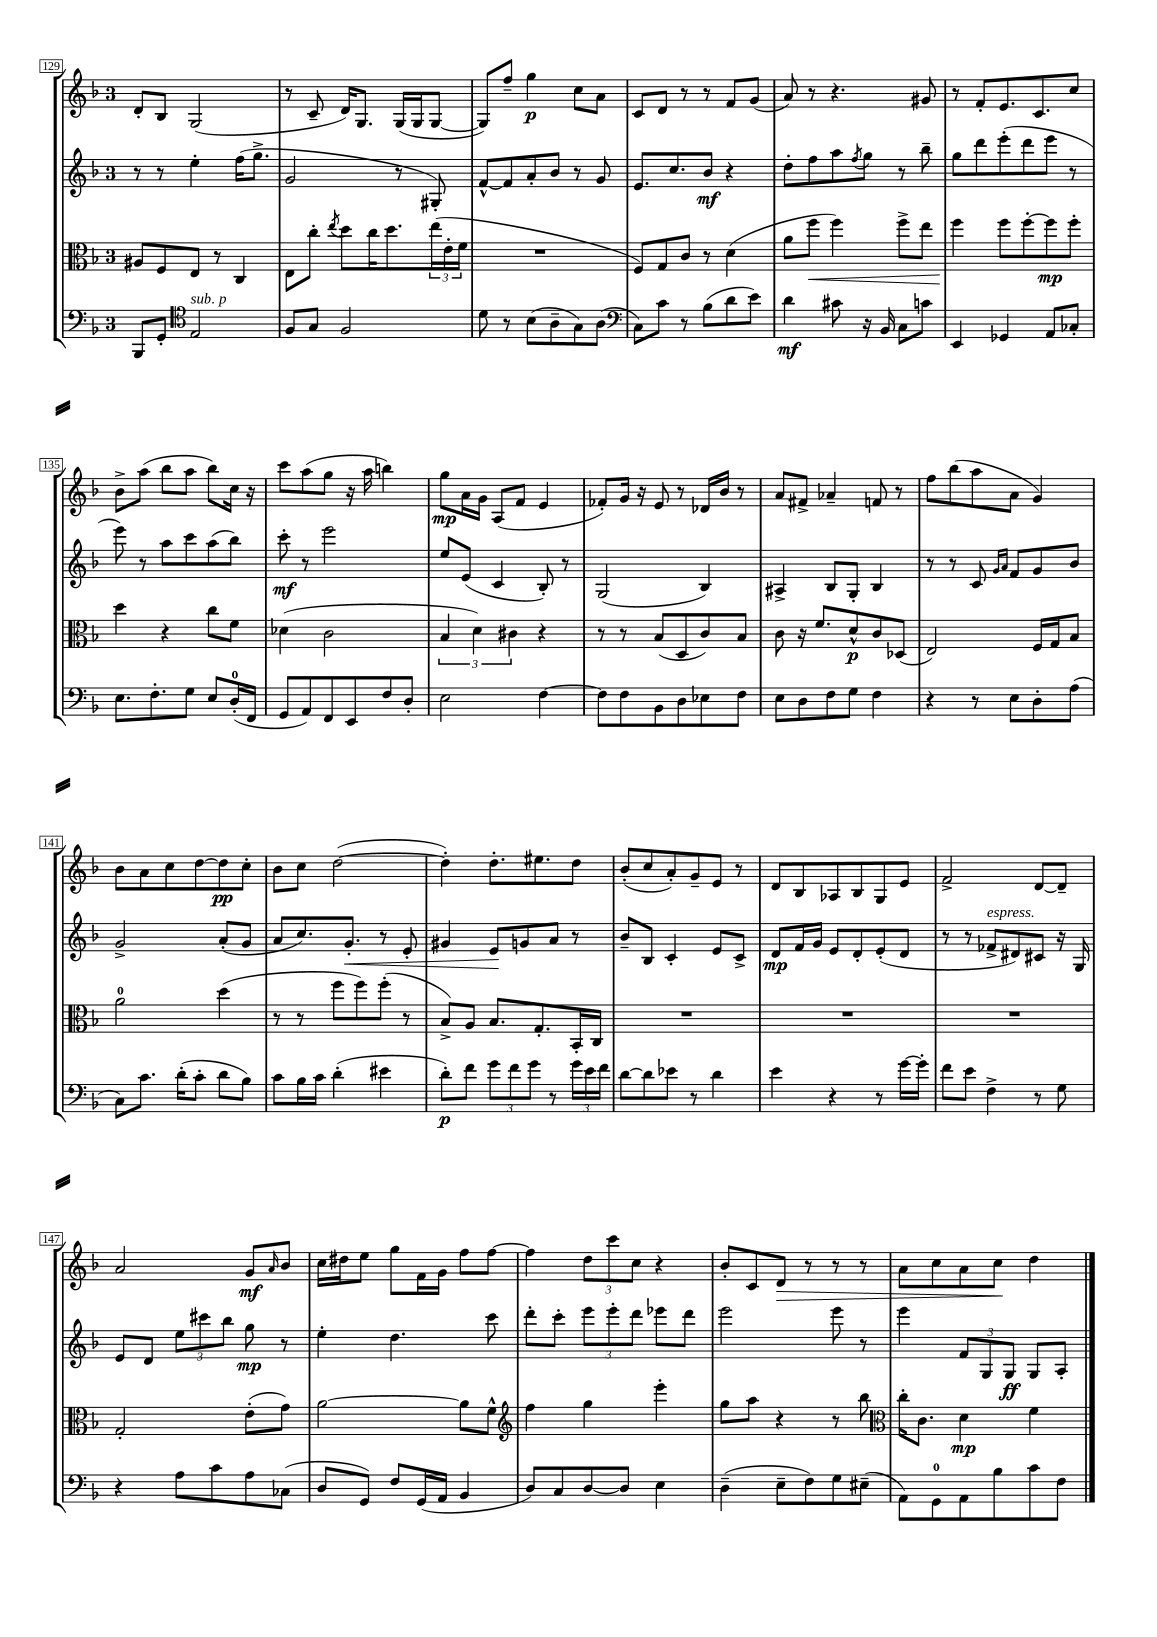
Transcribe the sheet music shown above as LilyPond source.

<<
\new StaffGroup <<
\new Staff = "s0" {
    \clef treble \key f \major \once \override Staff.TimeSignature.style = #'single-digit \time 3/4
    d'8-. bes8 g2( |
    r8 c'8-- d'16) g8. g16( g16 g8~ |
    g8) f''8-- g''4\p c''8 a'8 |
    c'8 d'8 r8 r8 f'8 g'8( |
    a'8) r8 r4. gis'8 |
    r8 f'8-. e'8. c'8. c''8 |
    bes'8-> a''8( bes''8 a''8 bes''8) c''16 r16 |
    c'''8 a''8( g''8 r16 a''16 b''4) |
    g''8\mp a'16 g'16 a8( f'8 e'4 |
    fes'8-.) g'16 r16 e'8 r8 des'16 bes'16 r8 |
    a'8 fis'8-> aes'4-- f'8 r8 |
    f''8 bes''8( a''8 a'8 g'4) |
    bes'8 a'8 c''8 d''8~ d''8\pp c''8-. |
    bes'8 c''8 d''2~( |
    d''4-.) d''8.-. eis''8. d''8 |
    bes'8-.( c''8 a'8-.) g'8-- e'8 r8 |
    d'8 bes8 aes8 bes8 g8 e'8 |
    f'2-> d'8~ d'8-- |
    a'2 g'8\mf \grace { a'16 } bes'8 |
    c''16 dis''16 e''8 g''8 f'16 g'16 f''8 f''8~ |
    f''4 \tuplet 3/2 { d''8 c'''8 c''8 } r4 |
    bes'8-. c'8 d'8\> r8 r8 r8 |
    a'8 c''8 a'8 c''8\! d''4 \bar "|." |
}
\new Staff = "s1" {
    \clef treble \key f \major \once \override Staff.TimeSignature.style = #'single-digit \time 3/4
    r8 r8 e''4-. f''16( g''8.-> |
    g'2 r8 gis8-.) |
    f'8~-^ f'8 a'8-. bes'8 r8 g'8 |
    e'8. c''8. bes'8\mf r4 |
    d''8-. f''8 a''8 \acciaccatura { f''8 } g''8 r8 bes''8-- |
    g''8 d'''8 e'''8-.( d'''8 e'''8 r8 |
    e'''8) r8 a''8 c'''8 a''8( bes''8) |
    c'''8-.\mf r8 e'''2 |
    e''8 e'8( c'4 bes8-.) r8 |
    g2( bes4) |
    ais4-> bes8 g8-. bes4 |
    r8 r8 c'8 \grace { g'16 a'16 } f'8 g'8 bes'8 |
    g'2-> a'8-.( g'8 |
    a'8 c''8.) g'8.-.\< r8 e'8-. |
    gis'4 e'8\! g'8 a'8 r8 |
    bes'8-- bes8 c'4-. e'8 c'8-> |
    d'8\mp f'16 g'16 e'8 d'8-. e'8-.( d'8 |
    r8 r8 fes'8->^\markup { \italic "espress." } dis'8) cis'8 r16 g16 |
    e'8 d'8 \tuplet 3/2 { e''8 cis'''8 bes''8 } g''8\mp r8 |
    e''4-. d''4. c'''8 |
    d'''8-. c'''8-. \tuplet 3/2 { e'''8 e'''8-. d'''8 } ees'''8 d'''8 |
    e'''2 e'''8 r8 |
    e'''4 \tuplet 3/2 { f'8 g8 g8\ff } g8 a8-. \bar "|." |
}
\new Staff = "s2" {
    \clef alto \key f \major \once \override Staff.TimeSignature.style = #'single-digit \time 3/4
    ais8 f8 e8 r8 c4 |
    e8 c''8-. \acciaccatura { e''8 } d''8 c''16 d''8. \tuplet 3/2 { e''16( e'16-. f'16 } |
    R2. |
    f8) g8 c'8 r8 d'4( |
    a'8 f''8\< f''4) f''8-> e''8 |
    f''4\! f''8 f''8~-. f''8\mp f''8-. |
    d''4 r4 c''8 f'8 |
    des'4( c'2 |
    \tuplet 3/2 { bes4 d'4) cis'4 } r4 |
    r8 r8 bes8( d8 c'8) bes8 |
    c'8 r16 f'8. d'8-^\p c'8 des8( |
    e2) f16 g16 bes8 |
    a'2-0 d''4( |
    r8 r8 f''8 f''8) f''8-.( r8 |
    bes8->) a8 bes8. g8.-. bes,16-. c16 |
    R2. |
    R2. |
    R2. |
    g2-. e'8-.( g'8) |
    a'2~ a'8 f'8-^ |
    \clef treble f''4 g''4 e'''4-. |
    g''8 a''8 r4 r8 bes''8 |
    \clef alto c''16-. c'8. d'4\mp f'4 \bar "|." |
}
\new Staff = "s3" {
    \clef bass \key f \major \once \override Staff.TimeSignature.style = #'single-digit \time 3/4
    bes,,8 g,8-. \clef tenor e2^\markup { \italic "sub. p" } |
    f8 g8 f2 |
    d'8 r8 bes8( a8-- g8) a8( |
    \clef bass c8) c'8 r8 bes8( d'8 e'8) |
    d'4\mf cis'8 r16 bes,16 c8 c'8 |
    e,4 ges,4 a,8 ces8-. |
    e8. f8.-. g8 e8 d16-0-.( f,16 |
    g,8 a,8) f,8 e,8 f8 d8-. |
    e2 f4~ |
    f8 f8 bes,8 d8 ees8 f8 |
    e8 d8 f8 g8 f4 |
    r4 r8 e8 d8-. a8( |
    c8) c'8. d'16-.( c'8-. d'8 bes8) |
    c'8 bes16 c'16 d'4-.( eis'4 |
    d'8-.\p) f'8 \tuplet 3/2 { g'8 f'8 g'8 } r8 \tuplet 3/2 { g'16 e'16 f'16 } |
    d'8~ d'8 ees'8 r8 d'4 |
    e'4 r4 r8 g'16~ g'16-. |
    f'8 e'8 f4-> r8 g8 |
    r4 a8 c'8 a8 ces8( |
    d8 g,8) f8 g,16( a,16 bes,4 |
    d8) c8 d8~ d8 e4 |
    d4--( e8-- f8) g8 eis8--( |
    a,8) g,8-0 a,8 bes8 c'8 f8 \bar "|." |
}
>>
>>
\layout { \context { \Score currentBarNumber = #129 \override BarNumber.stencil = #(make-stencil-boxer 0.1 0.3 ly:text-interface::print) } }
